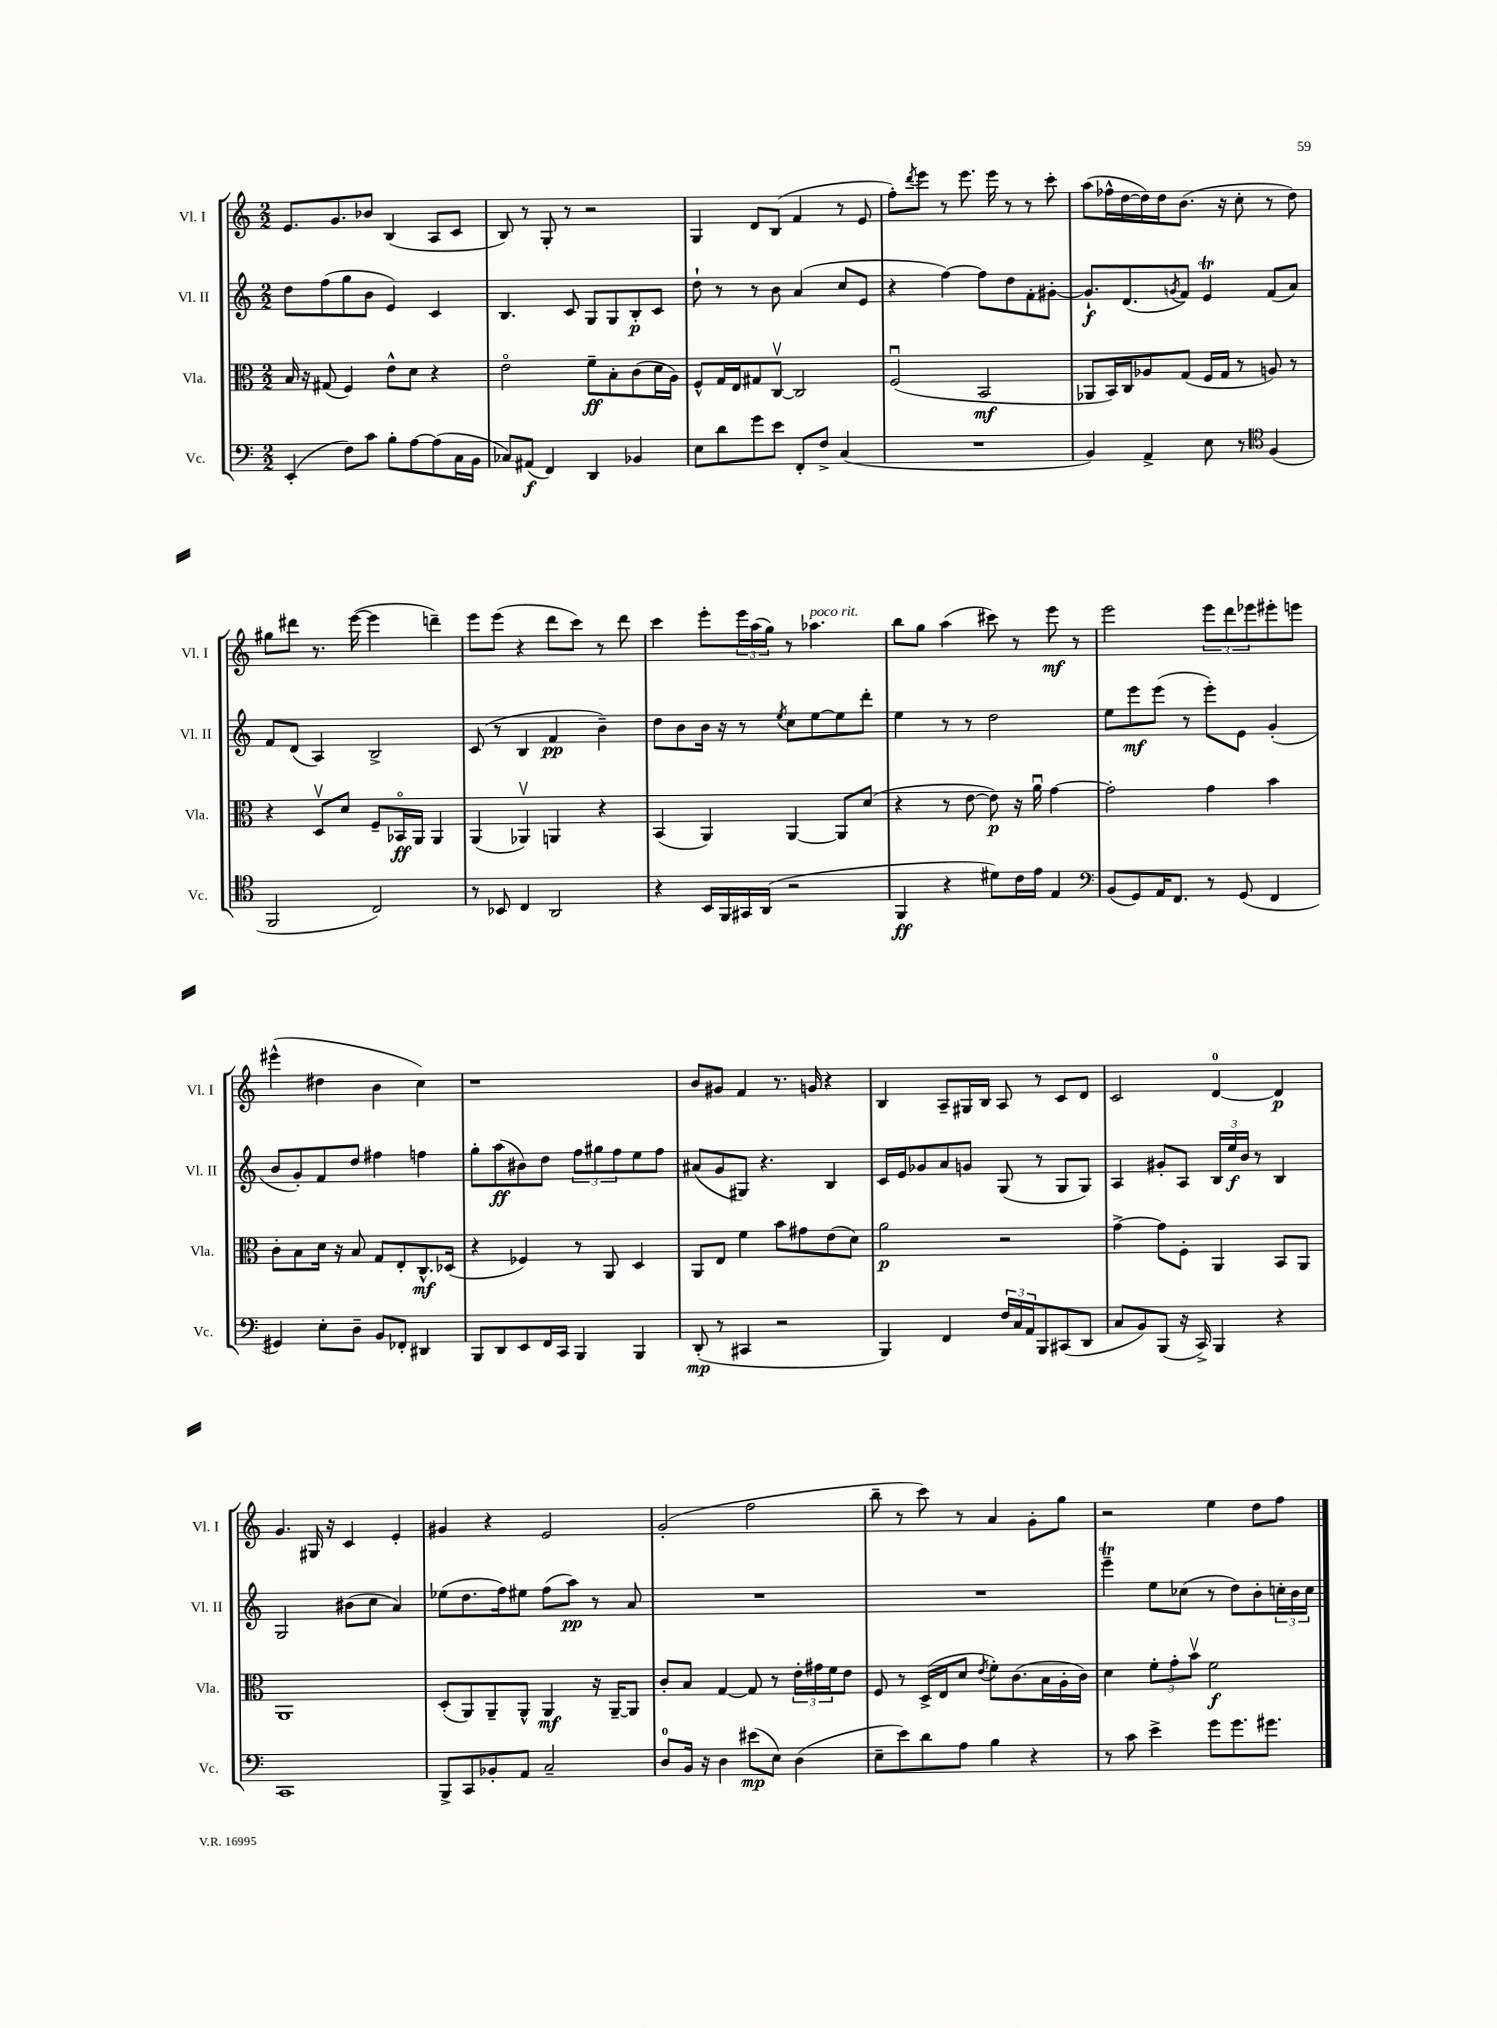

**kern	**dynam	**kern	**dynam	**kern	**dynam	**kern	**dynam
*part4	*part4	*part3	*part3	*part2	*part2	*part1	*part1
*staff4	*staff4	*staff3	*staff3	*staff2	*staff2	*staff1	*staff1
*I"Vc.	*	*I"Vla.	*	*I"Vl. II	*	*I"Vl. I	*
*I'Vc.	*	*I'Vla.	*	*I'Vl. II	*	*I'Vl. I	*
*clefF4	*	*clefC3	*	*clefG2	*	*clefG2	*
*k[]	*	*k[]	*	*k[]	*	*k[]	*
*M2/2	*	*M2/2	*	*M2/2	*	*M2/2	*
=15	=15	=15	=15	=15	=15	=15	=15
(4EE'/	.	16B/	.	8dd\L	.	8.e/L	.
.	.	16r	.	.	.	.	.
.	.	(8G#X/	.	(8ff\	.	.	.
.	.	.	.	.	.	8.g/	.
8F\L)	.	4F/)	.	8gg\	.	.	.
8c\J	.	.	.	8b\J	.	8b-X/J	.
8B'\L	.	8e^^\L	.	4e/)	.	(4B/	.
[8A\	.	8d\J	.	.	.	.	.
(8A\]	.	4r	.	4c/	.	8A/L	.
16C\L	.	.	.	.	.	8c/J	.
16BB\JJ	.	.	.	.	.	.	.
=16	=16	=16	=16	=16	=16	=16	=16
8C-X/L)	.	2e\	.	4.B/	.	8B/)	.
(8AA#X/J	f	.	.	.	.	8r	.
4FF/)	.	.	.	.	.	8G'/	.
.	.	.	.	8c/	.	8r	.
4DD/	.	8f~\L	ff	8G/L	.	2r	.
.	.	8B'\	.	8G/	.	.	.
4BB-X/	.	(8c\	.	8B'/	p	.	.
.	.	16d\L	.	8c/J	.	.	.
.	.	16A\JJ)	.	.	.	.	.
=17	=17	=17	=17	=17	=17	=17	=17
8E\L	.	8F^^/L	.	8dd`\	.	4G/	.
8d\	.	16G/L	.	8r	.	.	.
.	.	16E/J	.	.	.	.	.
8g\	.	8G#X/	.	8r	.	8d/L	.
8e\J	.	[8Cv/J	.	8b\	.	(8B/J	.
8FF'/L	.	2C/]	.	(4a/	.	4f/	.
8F^/J	.	.	.	.	.	.	.
(4C/	.	.	.	8cc/L	.	8r	.
.	.	.	.	8e/J	.	8e/	.
=18	=18	=18	=18	=18	=18	=18	=18
1r	.	(2Fu/	.	4r	.	8ff'\L)	.
.	.	.	.	.	.	8qddd/	.
.	.	.	.	.	.	8eee\J	.
.	.	.	.	[4ff\)	.	8r	.
.	.	.	.	.	.	8.eee\	.
.	.	2BB/	mf	8ff\L]	.	.	.
.	.	.	.	.	.	16eee\	.
.	.	.	.	8dd\	.	8r	.
.	.	.	.	8f'\	.	8r	.
.	.	.	.	[8g#X'\J	.	8ccc'\	.
=19	=19	=19	=19	=19	=19	=19	=19
4BB/)	.	8AA-X/L	.	8.g#`/L]	f	(8aa\L	.
.	.	16BB/L)	.	.	.	16ff-X^^\L	.
.	.	16C/J	.	(8.d/	.	[16dd\	.
4AA^/	.	8A-X/	.	.	.	16dd\])	.
.	.	.	.	.	.	16dd\J	.
.	.	.	.	8qgn/	.	.	.
.	.	(8G/J	.	8f/J)	.	(8.b\J	.
8E\	.	16F/LL	.	4et/	.	.	.
.	.	16G/JJ	.	.	.	16r	.
8r	.	8r	.	.	.	8cc'\	.
*clefC4	*	*	*	*	*	*	*
(4F/	.	8An/)	.	(8f/L	.	8r	.
.	.	8r	.	8a/J)	.	8dd\)	.
!!LO:LB:g=z
=20	=20	=20	=20	=20	=20	=20	=20
2FF/	.	4r	.	8f/L	.	8gg#X\L	.
.	.	.	.	(8d/J	.	8ddd#X\J	.
.	.	8Dv/L	.	4A/)	.	8.r	.
.	.	8d/J	.	.	.	.	.
.	.	.	.	.	.	([16eee\	.
2C/)	.	8F~/L	.	2B^/	.	4eee\]	.
.	.	16BB-X/L	ff	.	.	.	.
.	.	16AA/JJ	.	.	.	.	.
.	.	4AA/	.	.	.	4dddn~\)	.
=21	=21	=21	=21	=21	=21	=21	=21
8r	.	(4AA/	.	(8c/	.	8eee\L	.
8BB-X/	.	.	.	8r	.	(8eee\J	.
4C/	.	4AA-Xv/)	.	4B/	.	4r	.
2AA/	.	4AAn/	.	4f/	pp	8ddd\L	.
.	.	.	.	.	.	8ccc\J)	.
.	.	4r	.	4b~\)	.	8r	.
.	.	.	.	.	.	8ddd\	.
=22	=22	=22	=22	=22	=22	=22	=22
4r	.	(4BB/	.	8dd\L	.	4ccc\	.
.	.	.	.	8b\	.	.	.
16BB/LL	.	4AA/)	.	16b\Jk	.	8eee'\L	.
16FF/	.	.	.	16r	.	.	.
16GG#X/	.	.	.	8r	.	24eee\L	.
.	.	.	.	.	.	(24aa\	.
(16AA/JJ	.	.	.	.	.	.	.
.	.	.	.	.	.	24gg\JJ)	.
.	.	.	.	8qee/	.	.	.
2r	.	[4AA/	.	8cc\L	.	8r	.
!	!	!	!	!	!	!LO:TX:a:i:t=poco rit.	!
.	.	.	.	[8ee\	.	4.aa-X\	.
.	.	8AA/L]	.	8ee\]	.	.	.
.	.	(8d/J	.	8ddd'\J	.	.	.
=23	=23	=23	=23	=23	=23	=23	=23
4FF/	ff	4r	.	4ee\	.	8bb\L	.
.	.	.	.	.	.	8gg\J	.
4r	.	8r	.	8r	.	(4aa\	.
.	.	[8e\	.	8r	.	.	.
8d#X\L)	.	8e\])	p	2dd\	.	8ccc#X\)	.
16c\L	.	16r	.	.	.	8r	.
16e\JJ	.	16au\	.	.	.	.	.
4E/	.	[4g\	.	.	.	8eee\	mf
.	.	.	.	.	.	8r	.
=24	=24	=24	=24	=24	=24	=24	=24
*clefF4	*	*	*	*	*	*	*
(8BB/L	.	2g'\]	.	8ee\L	.	2eee\	.
8GG/)	.	.	.	8eee\	mf	.	.
16AA/K	.	.	.	(8eee\J	.	.	.
8.FF/J	.	.	.	.	.	.	.
.	.	.	.	8r	.	.	.
8r	.	4g\	.	8eee'\L)	.	12eee\L	.
.	.	.	.	.	.	12ddd\	.
(8GG/	.	.	.	8e\J	.	.	.
.	.	.	.	.	.	12eee-X\	.
4FF/	.	4b\	.	(4g'/	.	8eee#X'\	.
.	.	.	.	.	.	8eeen\J	.
!!LO:LB:g=z
=25	=25	=25	=25	=25	=25	=25	=25
4GG#X/)	.	8c'\L	.	8b/L	.	(4eee#X^^\	.
.	.	8B\	.	8g'/)	.	.	.
8E'\L	.	16d\Jk	.	8f/	.	4dd#X\	.
.	.	16r	.	.	.	.	.
8D~\J	.	8B/	.	8dd/J	.	.	.
8BB/L	.	8G/L	.	4ff#X\	.	4b\	.
8FF-X'/J	.	8E'/	.	.	.	.	.
4DD#X/	.	8.C^^/	mf	4ffn\	.	4cc\)	.
.	.	(16D-X/Jk	.	.	.	.	.
=26	=26	=26	=26	=26	=26	=26	=26
8BBB/L	.	4r	.	8gg'\L	.	1r	.
8DD/	.	.	.	(8aa\	ff	.	.
8EE/	.	4F-X/)	.	8b#X\)	.	.	.
16FF/L	.	.	.	8dd\J	.	.	.
16CC/JJ	.	.	.	.	.	.	.
4BBB/	.	8r	.	12ff\L	.	.	.
.	.	.	.	12gg#X\	.	.	.
.	.	8AA/	.	.	.	.	.
.	.	.	.	12ff\	.	.	.
4BBB/	.	4D/	.	8ee\	.	.	.
.	.	.	.	8ff\J	.	.	.
=27	=27	=27	=27	=27	=27	=27	=27
(8DD'/	mp	8AA/L	.	(8a#X/L	.	8b/L	.
8r	.	8E/J	.	8g/	.	8g#X/J	.
4CC#X/	.	4f\	.	8G#X/J)	.	4f/	.
.	.	.	.	4.r	.	.	.
2r	.	8b\L	.	.	.	8.r	.
.	.	8g#X\	.	.	.	.	.
.	.	.	.	.	.	16gn/	.
.	.	(8e\	.	4B/	.	4r	.
.	.	8d\J)	.	.	.	.	.
=28	=28	=28	=28	=28	=28	=28	=28
4BBB/)	.	2a\	p	16c/LL	.	4B/	.
.	.	.	.	16e/J	.	.	.
.	.	.	.	8g-X/	.	.	.
4FF/	.	.	.	8a/	.	8A~/L	.
.	.	.	.	8gn/J	.	16G#X/L	.
.	.	.	.	.	.	16B/JJ	.
24F/LL	.	2r	.	(8G/	.	8A/	.
24C/	.	.	.	.	.	.	.
24AA/J	.	.	.	.	.	.	.
8BBB/	.	.	.	8r	.	8r	.
(8CC#X/	.	.	.	8G/L	.	8c/L	.
8DD/J	.	.	.	8G/J)	.	8d/J	.
=29	=29	=29	=29	=29	=29	=29	=29
8C/L	.	[4g^\	.	4A/	.	2c/	.
8BB/)	.	.	.	.	.	.	.
(8BBB/J	.	8g\L]	.	8g#X'/L	.	.	.
16r	.	8F'\J	.	8A/J	.	.	.
16CC^/)	.	.	.	.	.	.	.
4BBB/	.	4AA/	.	24B/LL	.	[4d/	.
.	.	.	.	24ee/	f	.	.
.	.	.	.	24b/JJ	.	.	.
.	.	.	.	8r	.	.	.
4r	.	8BB/L	.	4B/	.	4d/]	p
.	.	8AA/J	.	.	.	.	.
!!LO:LB:g=z
=30	=30	=30	=30	=30	=30	=30	=30
1CC	.	1AA	.	2G/	.	4.g/	.
.	.	.	.	.	.	16G#X/	.
.	.	.	.	.	.	16r	.
.	.	.	.	(8b#X\L	.	4c/	.
.	.	.	.	8cc\J	.	.	.
.	.	.	.	4a/)	.	4e'/	.
=31	=31	=31	=31	=31	=31	=31	=31
8BBB^/L	.	(8D'/L	.	(8ee-X\L	.	4g#X/	.
8CC/	.	8AA/)	.	8.dd\	.	.	.
8BB-X'/	.	8AA~/	.	.	.	4r	.
.	.	.	.	16ff\k)	.	.	.
8AA/J	.	8AA^^/J	.	8ee#X\J	.	.	.
2C~/	.	4AA/	mf	(8ff\L	.	2e/	.
.	.	.	.	8aa\J)	pp	.	.
.	.	16r	.	8r	.	.	.
.	.	[16AA~/KL	.	.	.	.	.
.	.	8AA/J]	.	8a/	.	.	.
=32	=32	=32	=32	=32	=32	=32	=32
8D/L	.	8c'/L	.	1r	.	(2g'/	.
16BB/Jk	.	8B/J	.	.	.	.	.
16r	.	.	.	.	.	.	.
4D\	.	[4G/	.	.	.	.	.
(8e#X\L	mp	8G/]	.	.	.	2ff\	.
8E\J)	.	8r	.	.	.	.	.
(4D\	.	24e'\LL	.	.	.	.	.
.	.	24g#X\	.	.	.	.	.
.	.	24f\J	.	.	.	.	.
.	.	8e\J	.	.	.	.	.
=33	=33	=33	=33	=33	=33	=33	=33
8E~\L	.	8F/	.	1r	.	8bb~\	.
8e\)	.	8r	.	.	.	8r	.
8d\	.	(16D^/LL	.	.	.	8ccc\)	.
.	.	16E/J	.	.	.	.	.
8A\J	.	8d/J	.	.	.	8r	.
.	.	8qe/	.	.	.	.	.
4B\	.	8f'\L)	.	.	.	4a/	.
.	.	(8.c\	.	.	.	.	.
4r	.	.	.	.	.	8g'\L	.
.	.	16B\L	.	.	.	.	.
.	.	16A'\	.	.	.	8gg\J	.
.	.	16c\JJ)	.	.	.	.	.
=34	=34	=34	=34	=34	=34	=34	=34
8r	.	4d\	.	4eeet~\	.	2r	.
8c\	.	.	.	.	.	.	.
4e^\	.	12f'\L	.	8ee\L	.	.	.
.	.	12g'\	.	.	.	.	.
.	.	.	.	(8cc-X\J	.	.	.
.	.	12bv\J	.	.	.	.	.
8g\L	.	2f\	f	8r	.	4ee\	.
8.g\	.	.	.	8dd\L)	.	.	.
.	.	.	.	8b'\	.	8dd\L	.
8.g#X\J	.	.	.	.	.	.	.
.	.	.	.	24ccn'\L	.	8ff\J	.
.	.	.	.	24b\	.	.	.
.	.	.	.	24cc\JJ	.	.	.
==	==	==	==	==	==	==	==
*-	*-	*-	*-	*-	*-	*-	*-
